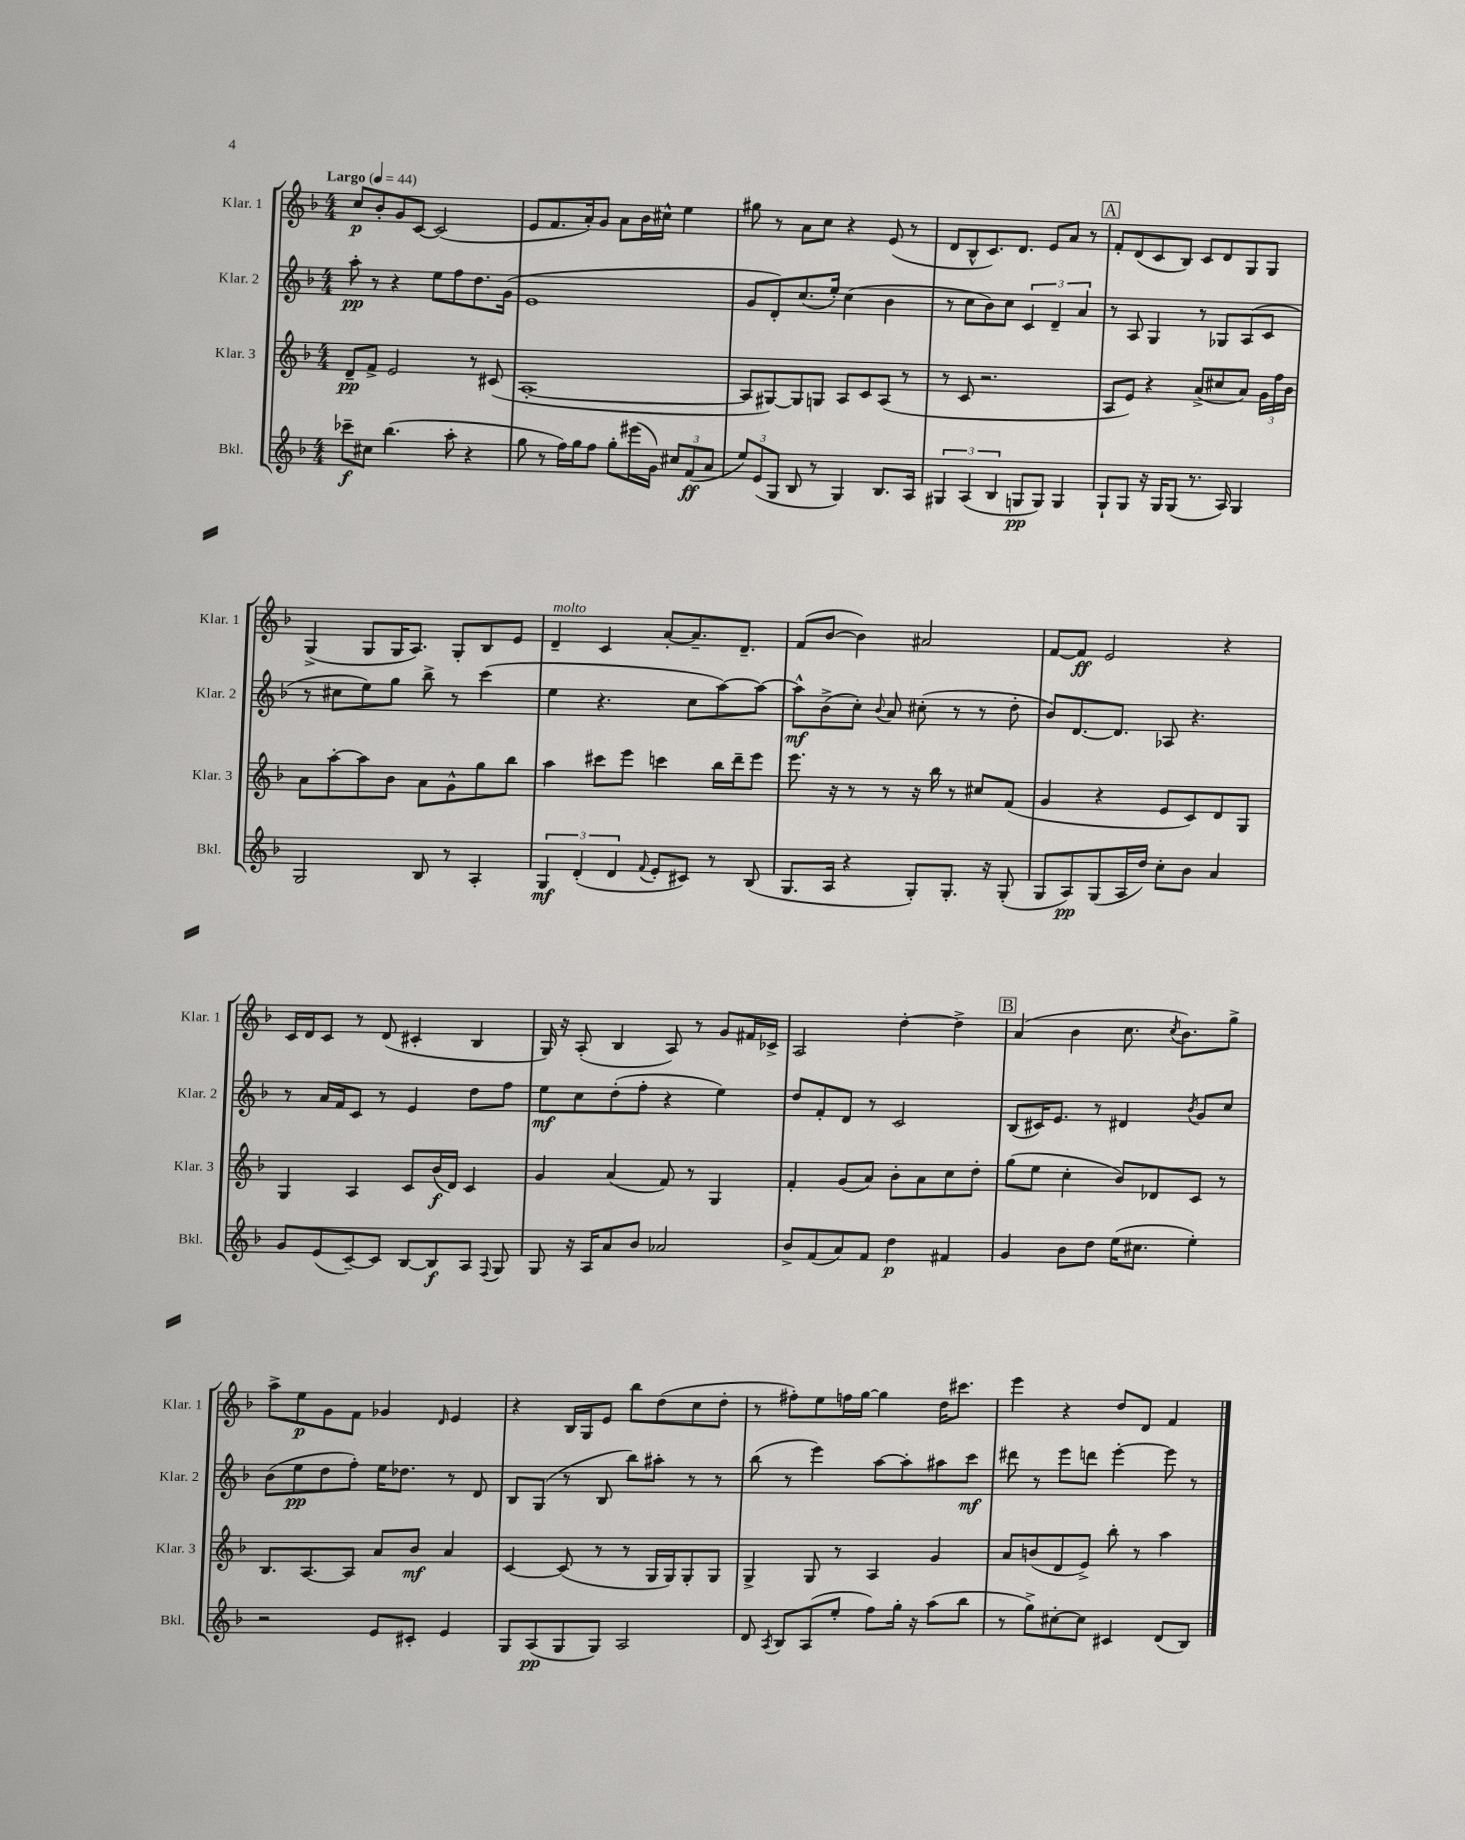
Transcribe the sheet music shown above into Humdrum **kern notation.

**kern	**dynam	**kern	**dynam	**kern	**dynam	**kern	**dynam
*part4	*part4	*part3	*part3	*part2	*part2	*part1	*part1
*staff4	*staff4	*staff3	*staff3	*staff2	*staff2	*staff1	*staff1
*I"Bkl.	*	*I"Klar. 3	*	*I"Klar. 2	*	*I"Klar. 1	*
*I'Bkl.	*	*I'Klar. 3	*	*I'Klar. 2	*	*I'Klar. 1	*
*clefG2	*	*clefG2	*	*clefG2	*	*clefG2	*
*k[b-]	*	*k[b-]	*	*k[b-]	*	*k[b-]	*
*M4/4	*	*M4/4	*	*M4/4	*	*M4/4	*
*MM44	*	*MM44	*	*MM44	*	*MM44	*
=1	=1	=1	=1	=1	=1	=1	=1
!	!	!	!	!	!	!LO:TX:a:B:t=Largo	!
8ccc-X~\L	f	8d~/L	pp	8aa'\	pp	8cc/L	p
8cc#X\J	.	8f^/J	.	8r	.	8b-'/	.
(4.bb-\	.	2e/	.	4r	.	8g/	.
.	.	.	.	.	.	[8c/J	.
.	.	.	.	8ee\L	.	(2c/]	.
8aa'\	.	.	.	8ff\	.	.	.
4r	.	8r	.	8.dd\	.	.	.
.	.	(8c#X/	.	.	.	.	.
.	.	.	.	(16g\Jk	.	.	.
=2	=2	=2	=2	=2	=2	=2	=2
8gg\	.	[1A'	.	1e	.	8e/L	.
8r	.	.	.	.	.	8.f/	.
16ff\LL)	.	.	.	.	.	.	.
16gg\J	.	.	.	.	.	16a'/k)	.
8ff\J	.	.	.	.	.	8g/J	.
8gg'\L	.	.	.	.	.	8a\L	.
(16eee#X\L	.	.	.	.	.	16b-\L	.
16g\JJ)	.	.	.	.	.	16cc#X^^\JJ	.
12cc#X/L	.	.	.	.	.	4ee\	.
(12f/	ff	.	.	.	.	.	.
12a/J	.	.	.	.	.	.	.
=3	=3	=3	=3	=3	=3	=3	=3
12ee/L)	.	8A/L]	.	8g/L	.	8gg#X\	.
(12e/	.	.	.	.	.	.	.
.	.	[8G#X/)	.	8d'/)	.	8r	.
12G/J	.	.	.	.	.	.	.
8B-/	.	8G#/]	.	(8.cc/	.	8a\L	.
8r	.	8Gn/J	.	.	.	8cc\J	.
.	.	.	.	16ee'/Jk)	.	.	.
4G/)	.	8A/L	.	(4cc\	.	4r	.
.	.	8c/	.	.	.	.	.
8.B-/L	.	(8A/J	.	4b-\	.	(8e/	.
.	.	8r	.	.	.	8r	.
16A/Jk	.	.	.	.	.	.	.
=4	=4	=4	=4	=4	=4	=4	=4
6G#X/	.	8r	.	8r	.	8d/L	.
.	.	8c/	.	8cc\L	.	8B-^^/	.
(6A/	.	.	.	.	.	.	.
.	.	2.r	.	8b-\)	.	8.c/)	.
6B-/	.	.	.	.	.	.	.
.	.	.	.	8cc\J	.	.	.
.	.	.	.	.	.	8.d/J	.
8Gn/L	pp	.	.	6c/	.	.	.
8G/J)	.	.	.	.	.	8e/L	.
.	.	.	.	6d~/	.	.	.
4G/	.	.	.	.	.	8a/J	.
.	.	.	.	6a/	.	.	.
.	.	.	.	.	.	8r	.
!!LO:REH:place=s1:t=A
=5	=5	=5	=5	=5	=5	=5	=5
8G`/L	.	8A/L	.	8r	.	8f'/L	.
8G/J	.	8e/J)	.	8A/	.	(8d/	.
16r	.	4r	.	4G/	.	8c/	.
16G/KL	.	.	.	.	.	.	.
(8G/J	.	.	.	.	.	8B-/J)	.
8.r	.	(8a^/L	.	8r	.	8c/L	.
.	.	8cc#X/	.	8G-X/L	.	8d/	.
16A/)	.	.	.	.	.	.	.
4G/	.	8a/J)	.	(8A/	.	8G/	.
.	.	24g\LL	.	8c/J	.	8G/J	.
.	.	24ff\	.	.	.	.	.
.	.	24b-\JJ	.	.	.	.	.
!!LO:LB:g=z
=6	=6	=6	=6	=6	=6	=6	=6
2G/	.	8a\L	.	8r	.	(4G^/	.
.	.	[8aa'\	.	8cc#X\L	.	.	.
.	.	8aa\]	.	8ee\)	.	8G/L	.
.	.	8b-\J	.	8gg\J	.	16G/K	.
.	.	.	.	.	.	8.A/J)	.
8B-/	.	8a\L	.	8bb-^\	.	.	.
8r	.	8g^^\	.	8r	.	8G'/L	.
4A'/	.	8gg\	.	(4ccc\	.	8B-/	.
.	.	8bb-\J	.	.	.	8e/J	.
=7	=7	=7	=7	=7	=7	=7	=7
!	!	!	!	!	!	!LO:TX:a:i:t=molto	!
6G/	mf	4aa\	.	4ee\	.	4d~/	.
(6d'/	.	.	.	.	.	.	.
.	.	8ccc#X\L	.	4.r	.	4c/	.
6d/	.	.	.	.	.	.	.
.	.	8eee\J	.	.	.	.	.
8qqf/	.	.	.	.	.	.	.
8e'/L	.	4cccn\	.	.	.	[8a'/L	.
8c#X/J)	.	.	.	8cc\L	.	8.a~/]	.
8r	.	16bb-\LL	.	[8aa\)	.	.	.
.	.	16ddd~\J	.	.	.	8.d~/J	.
(8B-/	.	8eee\J	.	8aa\J_	.	.	.
=8	=8	=8	=8	=8	=8	=8	=8
8.G/L	.	8.eee\	.	8aa^^\L]	mf	(8f/L	.
.	.	.	.	(8b-^\	.	[8b-/J	.
16A/Jk	.	16r	.	.	.	.	.
4r	.	8r	.	8cc'\J)	.	4b-\])	.
.	.	.	.	8qqb-/	.	.	.
.	.	8r	.	8a/	.	.	.
8G'/L)	.	16r	.	(8cc#X'\	.	2a#X/	.
.	.	16bb-\	.	.	.	.	.
8.G'/J	.	8r	.	8r	.	.	.
.	.	8cc#X/L	.	8r	.	.	.
16r	.	.	.	.	.	.	.
(8G'/	.	(8f/J	.	8dd'\	.	.	.
=9	=9	=9	=9	=9	=9	=9	=9
8G/L	.	4g/	.	8b-/L)	.	[8f/L	.
8A/)	pp	.	.	[8.d/	.	8f/J]	ff
(8G/	.	4r	.	.	.	2e/	.
.	.	.	.	8.d/J]	.	.	.
16A/L	.	.	.	.	.	.	.
16dd/JJ)	.	.	.	.	.	.	.
8cc'\L	.	8e/L	.	8A-X/	.	.	.
8b-\J	.	8c/)	.	4.r	.	.	.
4a/	.	8d/	.	.	.	4r	.
.	.	8G/J	.	.	.	.	.
!!LO:LB:g=z
=10	=10	=10	=10	=10	=10	=10	=10
8g/L	.	4G/	.	8r	.	16c/LL	.
.	.	.	.	.	.	16d/J	.
(8e/	.	.	.	16a/LL	.	8c/J	.
.	.	.	.	16f/J	.	.	.
[8c~/)	.	4A/	.	8c/J	.	8r	.
8c/J]	.	.	.	8r	.	(8d/	.
[8B-/L	.	8c/L	.	4e/	.	4c#X'/	.
8B-/]	f	(16b-/L	f	.	.	.	.
.	.	16d/JJ)	.	.	.	.	.
8A/J	.	4c/	.	8dd\L	.	4B-/	.
8qqF/	.	.	.	.	.	.	.
8G/	.	.	.	8ff\J	.	.	.
=11	=11	=11	=11	=11	=11	=11	=11
8G/	.	4g/	.	8ee\L	mf	16G/)	.
.	.	.	.	.	.	16r	.
16r	.	.	.	8cc\	.	(8A'/	.
16A/KL	.	.	.	.	.	.	.
8a/	.	(4a/	.	(8dd'\	.	4B-/	.
8b-/J	.	.	.	8ff'\J	.	.	.
2a-X/	.	8f/)	.	4r	.	8A/)	.
.	.	8r	.	.	.	8r	.
.	.	4G/	.	4ee\)	.	8g/L	.
.	.	.	.	.	.	16f#X/L	.
.	.	.	.	.	.	16c-X^/JJ	.
=12	=12	=12	=12	=12	=12	=12	=12
8b-^/L	.	4f'/	.	8dd/L	.	2A/	.
(8f/	.	.	.	8f'/	.	.	.
8a/)	.	(8g/L	.	8d/J	.	.	.
8f/J	.	8a/J)	.	8r	.	.	.
4dd\	p	8b-'\L	.	2c/	.	[4dd'\	.
.	.	8a\	.	.	.	.	.
4f#X/	.	8cc\	.	.	.	4dd^\]	.
.	.	8dd'\J	.	.	.	.	.
!!LO:REH:place=s1:t=B
=13	=13	=13	=13	=13	=13	=13	=13
4g/	.	(8gg\L	.	(8B-/L	.	(4a/	.
.	.	8ee\J	.	16c#X/K)	.	.	.
.	.	.	.	8.e/J	.	.	.
8b-\L	.	4cc'\	.	.	.	4b-\	.
8dd\J	.	.	.	8r	.	.	.
(16ee\KL	.	8b-/L)	.	4d#X/	.	8.cc\	.
8.cc#X\J	.	.	.	.	.	.	.
.	.	8d-X/	.	.	.	.	.
.	.	.	.	.	.	8qcc/	.
.	.	.	.	.	.	8.b-\L)	.
.	.	.	.	8qb-/	.	.	.
4ee'\)	.	8c/J	.	8g/L	.	.	.
.	.	8r	.	8cc/J	.	8gg^\J	.
!!LO:LB:g=z
=14	=14	=14	=14	=14	=14	=14	=14
2r	.	8.B-/L	.	(8b-\L	.	8aa^\L	.
.	.	.	.	8ee\	pp	8ee\	p
.	.	[8.A/	.	.	.	.	.
.	.	.	.	8dd\	.	8g\	.
.	.	8A/J]	.	8ff'\J)	.	8f\J	.
8e/L	.	8a/L	.	16ee\KL	.	4g-X/	.
.	.	.	.	8.dd-X\J	.	.	.
8c#X'/J	.	8b-/J	mf	.	.	.	.
.	.	.	.	.	.	16qqd/	.
4e/	.	4a/	.	8r	.	4e/	.
.	.	.	.	8d/	.	.	.
=15	=15	=15	=15	=15	=15	=15	=15
8G/L	.	[4c/	.	8B-/L	.	4r	.
(8A/	pp	.	.	(8G/J	.	.	.
8G/	.	(8c/]	.	8r	.	16B-/LL	.
.	.	.	.	.	.	16G/J	.
8G/J)	.	8r	.	8B-/	.	8e/J	.
2A/	.	8r	.	8bb-\L)	.	8bb-\L	.
.	.	16G/LL	.	8aa#X'\J	.	(8dd\	.
.	.	16G/J)	.	.	.	.	.
.	.	8G'/	.	8r	.	8cc\	.
.	.	8G/J	.	8r	.	8dd'\J	.
=16	=16	=16	=16	=16	=16	=16	=16
8d/	.	4G^/	.	(8bb-\	.	8r	.
8qA/	.	.	.	.	.	.	.
8B-/L	.	.	.	8r	.	8ff#X'\L)	.
(8A/	.	8G/	.	4eee\)	.	8ee\	.
8ee'/J	.	8r	.	.	.	16ffn\L	.
.	.	.	.	.	.	[16gg\JJ	.
8ff\L)	.	4A/	.	[8aa\L	.	4gg\]	.
16gg'\Jk	.	.	.	8aa'\]	.	.	.
16r	.	.	.	.	.	.	.
(8aa\L	.	4g/	.	8aa#X\	.	16dd\KL	.
.	.	.	.	.	.	8.ccc#X\J	.
8bb-\J	.	.	.	8ccc\J	mf	.	.
=17	=17	=17	=17	=17	=17	=17	=17
8r	.	8a/L	.	8ddd#X\	.	4eee\	.
8gg^\L)	.	(8bn/	.	8r	.	.	.
[8cc#X'\	.	8d/	.	8eee\L	.	4r	.
8cc#\J]	.	8e^/J)	.	8dddn\J	.	.	.
4c#X/	.	8bb-'\	.	[4eee'\	.	8dd/L	.
.	.	8r	.	.	.	8d/J	.
(8d/L	.	4aa\	.	8eee\]	.	4f/	.
8B-/J)	.	.	.	8r	.	.	.
==	==	==	==	==	==	==	==
*-	*-	*-	*-	*-	*-	*-	*-
